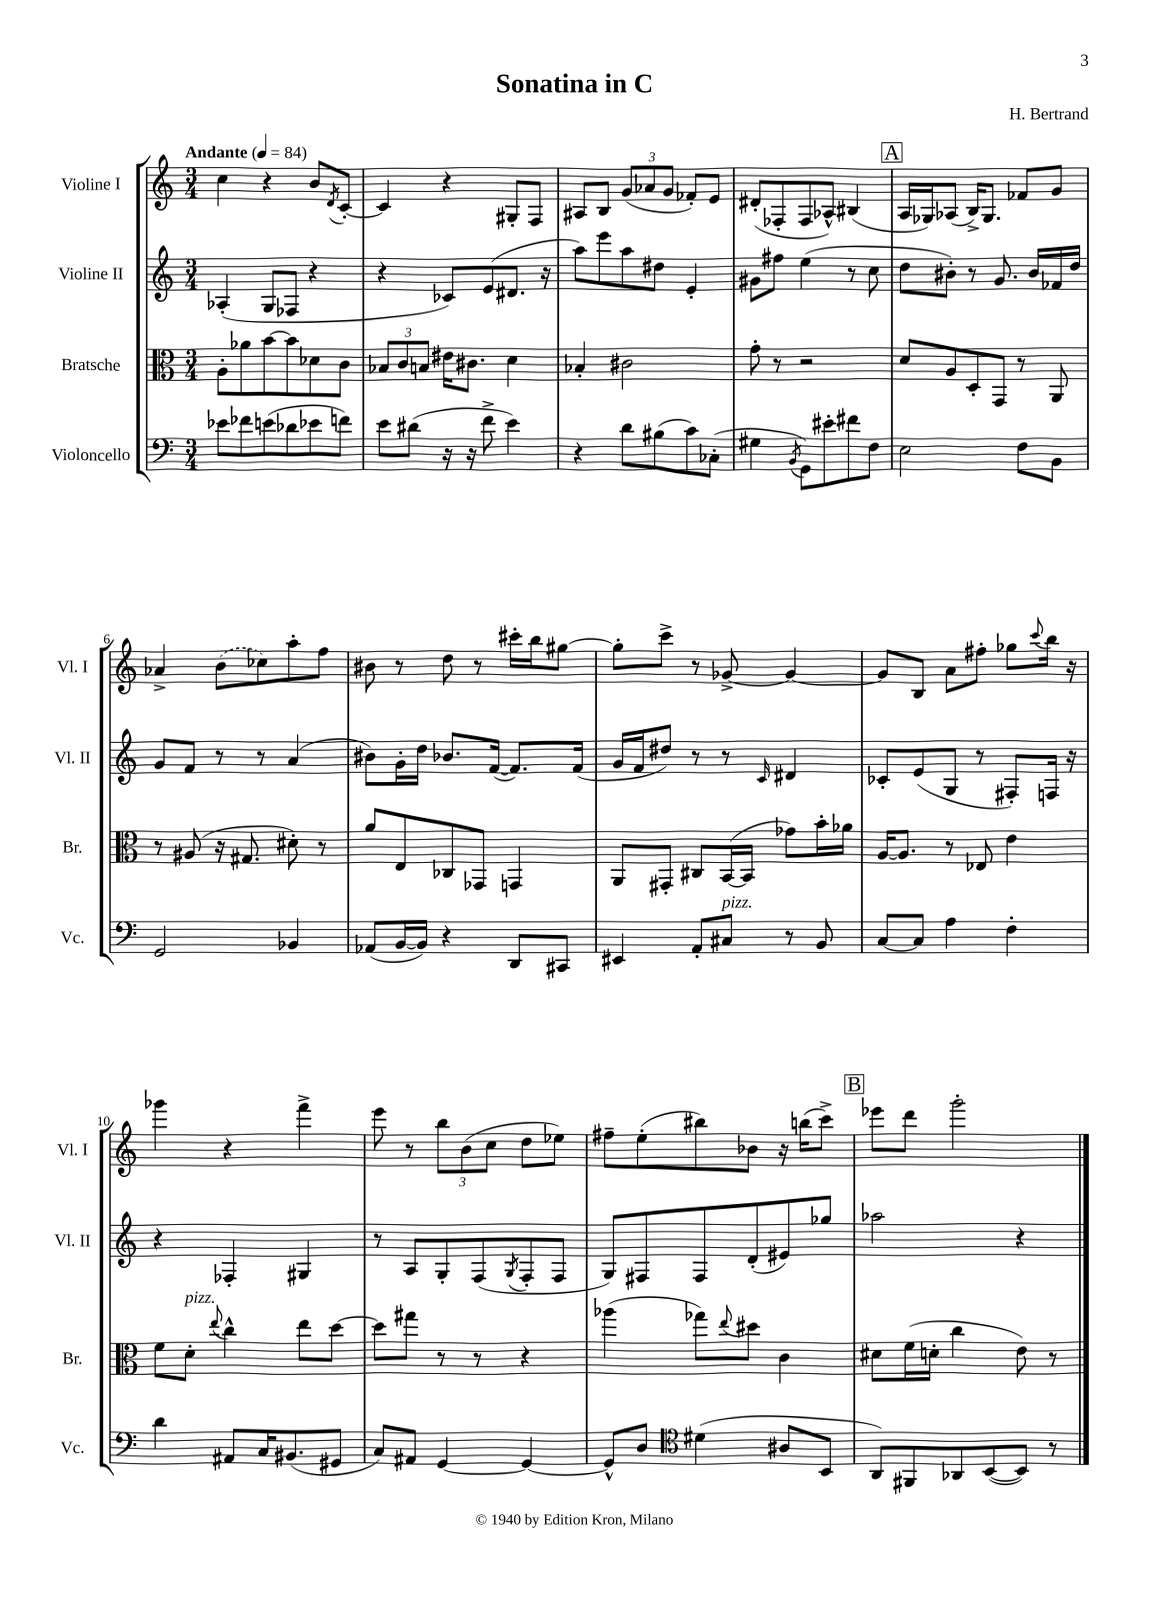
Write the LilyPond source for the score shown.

\header { title = "Sonatina in C" composer = "H. Bertrand" }
<<
\new StaffGroup <<
\new Staff = "s0" \with { instrumentName = "Violine I" shortInstrumentName = "Vl. I" } {
    \clef treble \key c \major \numericTimeSignature \time 3/4 \tempo "Andante" 4 = 84
    c''4 r4 b'8 \acciaccatura { d'8 } c'8~-. |
    c'4 r4 gis8-. f8 |
    ais8 b8 \tuplet 3/2 { g'8( aes'8 g'8 } fes'8-.) e'8 |
    dis'8-.( fes8-. fes8 aes8-^) bis4( |
    \mark \markup { \box "A" } a16 ges16) aes8( b16->) ges8. fes'8 g'8 |
    aes'4-> \once \slurDashed b'8( ces''8) a''8-. f''8 |
    bis'8 r8 d''8 r8 cis'''16-. b''16 gis''8~ |
    gis''8-. c'''8-> r8 ges'8~-> ges'4~ |
    ges'8 b8 a'8 fis''8-. ges''8 \appoggiatura { c'''8 } b''16 r16 |
    ges'''4 r4 f'''4-> |
    e'''8 r8 \tuplet 3/2 { b''8 b'8( c''8 } d''8 ees''8) |
    fis''8-- e''8-.( bis''8) bes'8 r16 b''16( c'''8->) |
    \mark \markup { \box "B" } ees'''8 d'''8 g'''2-. \bar "|." |
}
\new Staff = "s1" \with { instrumentName = "Violine II" shortInstrumentName = "Vl. II" } {
    \clef treble \key c \major \numericTimeSignature \time 3/4
    aes4-.( g8 fes8 r4 |
    r4 ces'8) e'8( dis'8. r16 |
    a''8) e'''8 a''8 dis''8 e'4-. |
    gis'8 fis''8 e''4( r8 c''8 |
    \mark \markup { \box "A" } d''8 bis'8-.) r8 g'8. bis'16 fes'16 d''16 |
    g'8 f'8 r8 r8 a'4( |
    bis'8) g'16-. d''16 bes'8. f'16~( f'8.) f'16( |
    g'16 f'16 dis''8) r8 r8 \grace { c'16 } dis'4 |
    ces'8-. e'8( g8 r8 fis8-.) f16 r16 |
    r4 fes4-. gis4 |
    r8 a8 g8-. f8( \acciaccatura { g8 } f8-. f8 |
    g8) fis8 fis8 d'8-.( eis'8) ges''8 |
    \mark \markup { \box "B" } aes''2 r4 \bar "|." |
}
\new Staff = "s2" \with { instrumentName = "Bratsche" shortInstrumentName = "Br." } {
    \clef alto \key c \major \numericTimeSignature \time 3/4
    a8-. aes'8 b'8~ b'8 des'8 c'8 |
    \tuplet 3/2 { bes8 c'8 b8 } eis'16 cis'8. d'4 |
    bes4-. cis'2 |
    g'8-. r8 r2 |
    \mark \markup { \box "A" } d'8 a8 d8-. g,8 r8 a,8 |
    r8 ais8( r16 gis8. dis'8-.) r8 |
    a'8 e8 ces8 ges,8 g,4 |
    a,8 gis,8-. cis8 b,16~( b,16 ges'8) b'16-. aes'16 |
    a16~ a8. r8 ees8 e'4 |
    f'8 d'8-.^\markup { \italic "pizz." } \appoggiatura { e''8 } c''4-^ e''8 d''8~ |
    d''8 gis''8 r8 r8 r4 |
    aes''4( ges''8) \appoggiatura { e''8 } dis''8 c'4 |
    \mark \markup { \box "B" } dis'8 f'16( d'16-. c''4 e'8) r8 \bar "|." |
}
\new Staff = "s3" \with { instrumentName = "Violoncello" shortInstrumentName = "Vc." } {
    \clef bass \key c \major \numericTimeSignature \time 3/4
    ees'8 fes'8 e'8( des'8 ees'8 f'8) |
    e'8 dis'8( r16 r16 f'8-> e'4) |
    r4 d'8 bis8( c'8) ces8-.( |
    gis4 \acciaccatura { b,8 } g,8) eis'8-. fis'8 f8 |
    \mark \markup { \box "A" } e2 f8 b,8 |
    g,2 bes,4 |
    aes,8( b,16~ b,16) r4 d,8 cis,8 |
    eis,4 a,8-. cis8^\markup { \italic "pizz." } r8 b,8 |
    c8~ c8 a4 f4-. |
    d'4 ais,8 c16 bis,8.( gis,8 |
    c8) ais,8 g,4~ g,4~ |
    g,8-^ d8 \clef tenor dis'4( ais8 b,8 |
    \mark \markup { \box "B" } a,8) fis,8 aes,8 b,8~( b,8) r8 \bar "|." |
}
>>
>>
